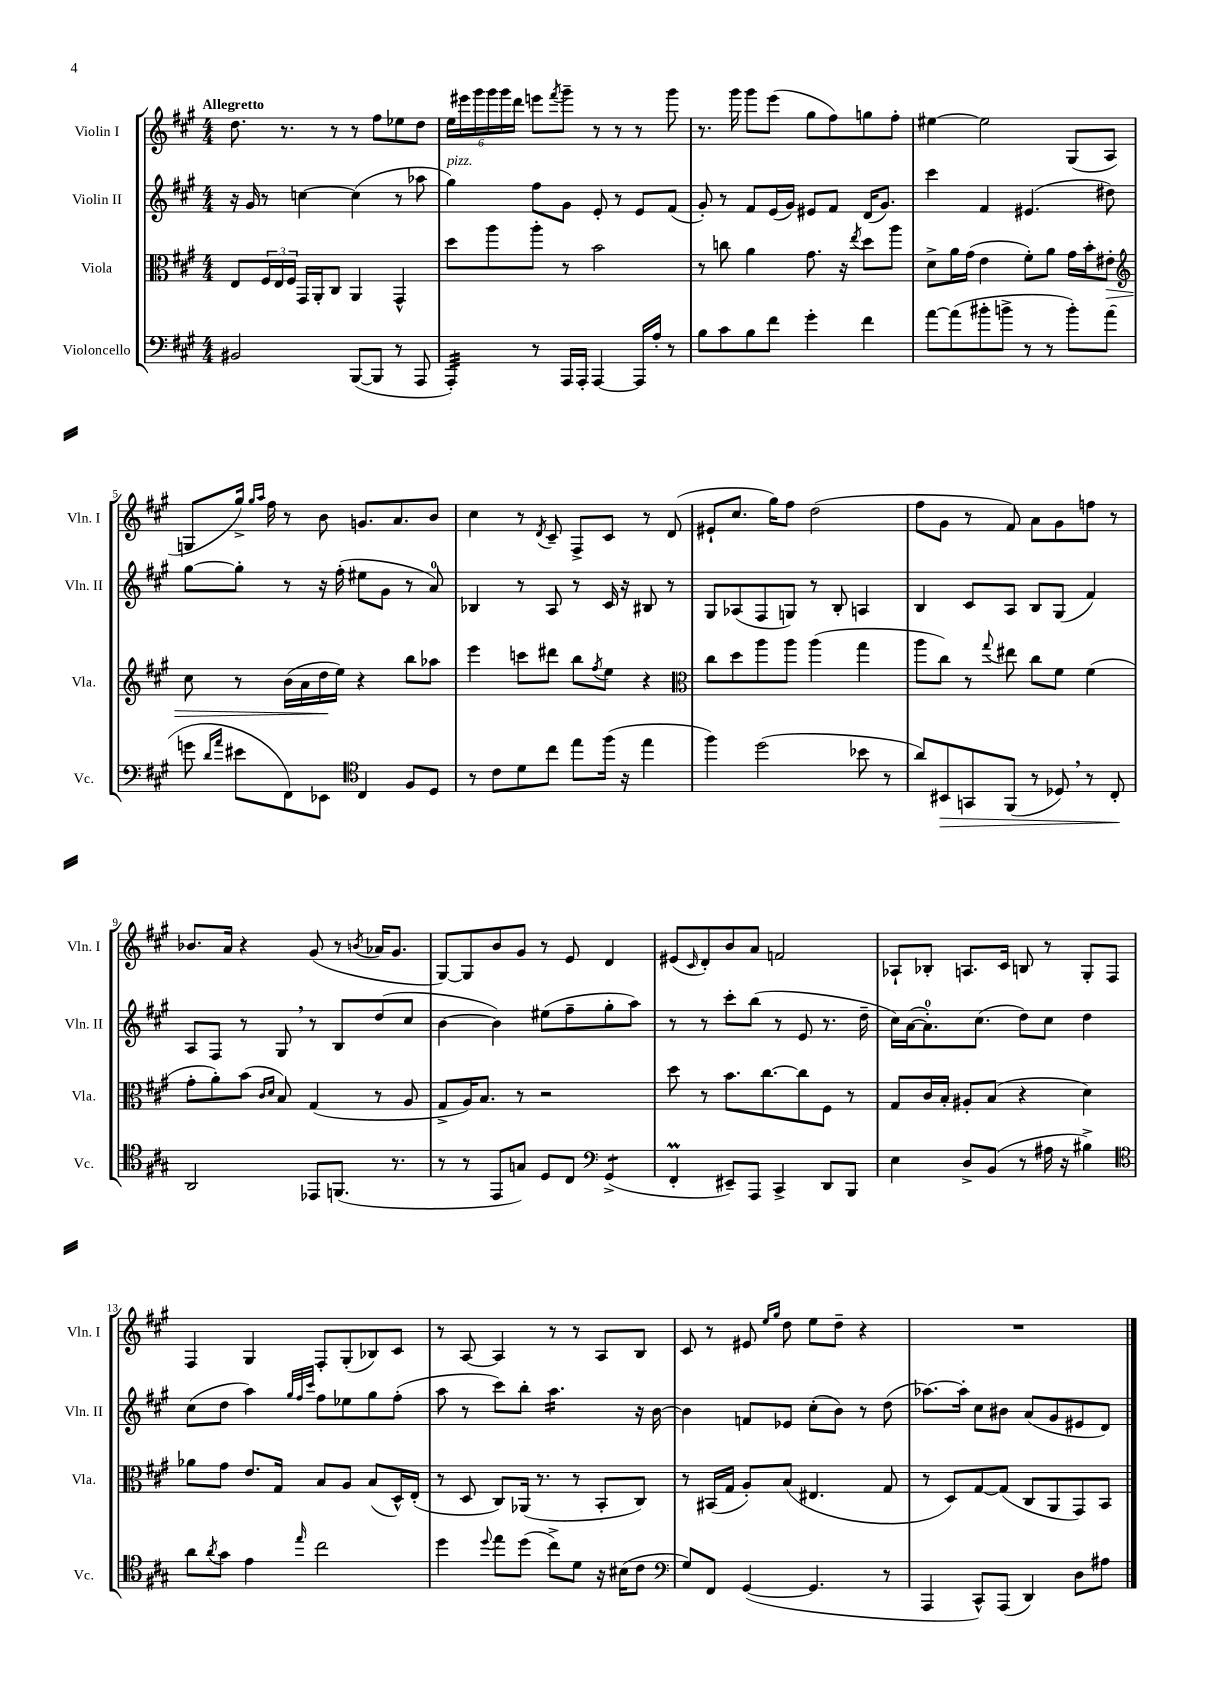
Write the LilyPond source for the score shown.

<<
\new StaffGroup <<
\new Staff = "s0" \with { instrumentName = "Violin I" shortInstrumentName = "Vln. I" } {
    \clef treble \key a \major \numericTimeSignature \time 4/4 \tempo "Allegretto"
    d''8. r8. r8 r8 fis''8 ees''8 d''8 |
    \tuplet 6/4 { e''16 eis'''16 gis'''16 gis'''16 gis'''16 d'''16 } e'''8 \acciaccatura { fis'''8 } gis'''8-- r8 r8 r8 gis'''8 |
    r8. gis'''16 gis'''8 e'''8( gis''8 fis''8) g''8 fis''8-. |
    eis''4~ eis''2 gis8( a8 |
    g8 gis''16->) \grace { gis''16 a''16 } fis''16 r8 b'8 g'8. a'8. b'8 |
    cis''4 r8 \acciaccatura { d'8 } cis'8-- fis8-> cis'8 r8 d'8( |
    eis'8-! cis''8. gis''16) fis''8 d''2( |
    fis''8 gis'8 r8 fis'8) a'8 gis'8 f''8 r8 |
    bes'8. a'16 r4 gis'8( r8 \acciaccatura { b'8 } aes'16 gis'8. |
    gis8~) gis8 b'8 gis'8 r8 e'8 d'4 |
    eis'8( \grace { cis'16 } d'8-.) b'8 a'8 f'2 |
    aes8-! bes8-. a8. cis'16 b8 r8 gis8-. fis8 |
    fis4 gis4 fis8-. gis8-.( bes8) cis'8 |
    r8 a8~ a4 r8 r8 a8 b8 |
    cis'8 r8 eis'8 \grace { e''16 gis''16 } d''8 e''8 d''8-- r4 |
    R1 \bar "|." |
}
\new Staff = "s1" \with { instrumentName = "Violin II" shortInstrumentName = "Vln. II" } {
    \clef treble \key a \major \numericTimeSignature \time 4/4
    r16 gis'16 r8 c''4~ c''4( r8 aes''8 |
    gis''4^\markup { \italic "pizz." }) fis''8 gis'8 e'8-. r8 e'8 fis'8( |
    gis'8-.) r8 fis'8 e'16( gis'16) eis'8 fis'8 d'16( gis'8.) |
    cis'''4 fis'4 eis'4.( dis''8) |
    gis''8~ gis''8-. r8 r16 fis''16-.( eis''8 gis'8 r8 a'8-0) |
    bes4 r8 a8 r8 cis'16 r16 bis8 r8 |
    gis8 aes8( fis8 g8) r8 b8-. a4 |
    b4 cis'8 a8 b8 gis8( fis'4) |
    a8 fis8 r8 gis8 \breathe r8 b8 d''8( cis''8 |
    b'4~ b'4) eis''8( fis''8-- gis''8-. a''8) |
    r8 r8 cis'''8-. b''8( r8 e'8 r8. d''16-- |
    cis''16) a'16~( a'8.-0-.) cis''8.( d''8) cis''8 d''4 |
    cis''8( d''8 a''4) \grace { gis''32 fis''32 cis'''32 } fis''8 ees''8 gis''8 fis''8-.( |
    a''8 r8 cis'''8) b''8-. a''4.:16 r16 b'16~ |
    b'4 f'8 ees'8 cis''8-.( b'8) r8 d''8( |
    aes''8.~) aes''16-. cis''8 bis'8 a'8( gis'8 eis'8 d'8) \bar "|." |
}
\new Staff = "s2" \with { instrumentName = "Viola" shortInstrumentName = "Vla." } {
    \clef alto \key a \major \numericTimeSignature \time 4/4
    e8 \tuplet 3/2 { fis16 e16 fis16 } gis,16 a,16-. cis8 a,4 gis,4-^ |
    d''8 a''8 a''8-. r8 b'2 |
    r8 c''8 a'4 gis'8. r16 \acciaccatura { e''8 } d''8 a''8 |
    d'8-> a'16 gis'16( e'4 fis'8-.) a'8 gis'16 b'16-. eis'8-.\> |
    \clef treble cis''8 r8 b'16( a'16 d''16\! e''16) r4 b''8 aes''8 |
    e'''4 c'''8 dis'''8 b''8 \acciaccatura { fis''8 } e''8 r4 |
    \clef alto cis''8 d''8 a''8 a''8 a''4( gis''4 |
    a''8 cis''8) r8 \appoggiatura { gis''8 } eis''8 cis''8 fis'8 fis'4( |
    gis'8-. a'8-.) b'8( \grace { cis'16 d'16 } b8) gis4( r8 a8 |
    gis8-> a16) b8. r8 r2 |
    d''8 r8 b'8. cis''8.~ cis''8 fis8 r8 |
    gis8 cis'16 b16-. ais8-. b8( r4 d'4) |
    aes'8 gis'8 e'8. gis16 b8 a8 b8( d16-^) e16-.( |
    r8 d8 cis8) aes,16( r8. r8 b,8-. cis8) |
    r8 bis,16( gis16 a8-.) b8( eis4. gis8 |
    r8 d8) gis8~ gis8( cis8 a,8 gis,8) b,8 \bar "|." |
}
\new Staff = "s3" \with { instrumentName = "Violoncello" shortInstrumentName = "Vc." } {
    \clef bass \key a \major \numericTimeSignature \time 4/4
    bis,2 b,,8~( b,,8 r8 a,,8 |
    a,,4:32-.) r8 a,,16 a,,16-. a,,4~ a,,16 a16-. r8 |
    b8 cis'8 b8 fis'8 gis'4-. fis'4 |
    a'8~ a'8( bis'8-. b'8-> r8 r8 b'8-.) a'8( |
    g'8 \grace { d'16 a'16 } eis'8 fis,8) ees,8 \clef tenor cis4 fis8 d8 |
    r8 cis'8 d'8 cis''8 e''8 fis''16( r16 e''4 |
    fis''4) d''2( bes'8 r8 |
    a'8) bis,8\> g,8 fis,8( r8 des8) \breathe r8 cis8-.\! |
    a,2 ees,8 f,8.( r8. |
    r8 r8 e,8 g8) d8 cis8 \clef bass gis,4:8->( |
    fis,4-.\prall eis,8--) a,,8 cis,4-> d,8 b,,8 |
    e4 d8-> b,8( r8 ais16 r16 bis4->) |
    \clef tenor a'8 \acciaccatura { a'8 } gis'8 e'4 \grace { e''16 } cis''2 |
    d''4 \appoggiatura { d''8 } e''8 d''8( cis''8->) d'8 r16 bis16( cis'8 |
    \clef bass gis8) fis,8 gis,4~( gis,4. r8 |
    a,,4 cis,8-^) a,,8( d,4) d8 ais8 \bar "|." |
}
>>
>>
